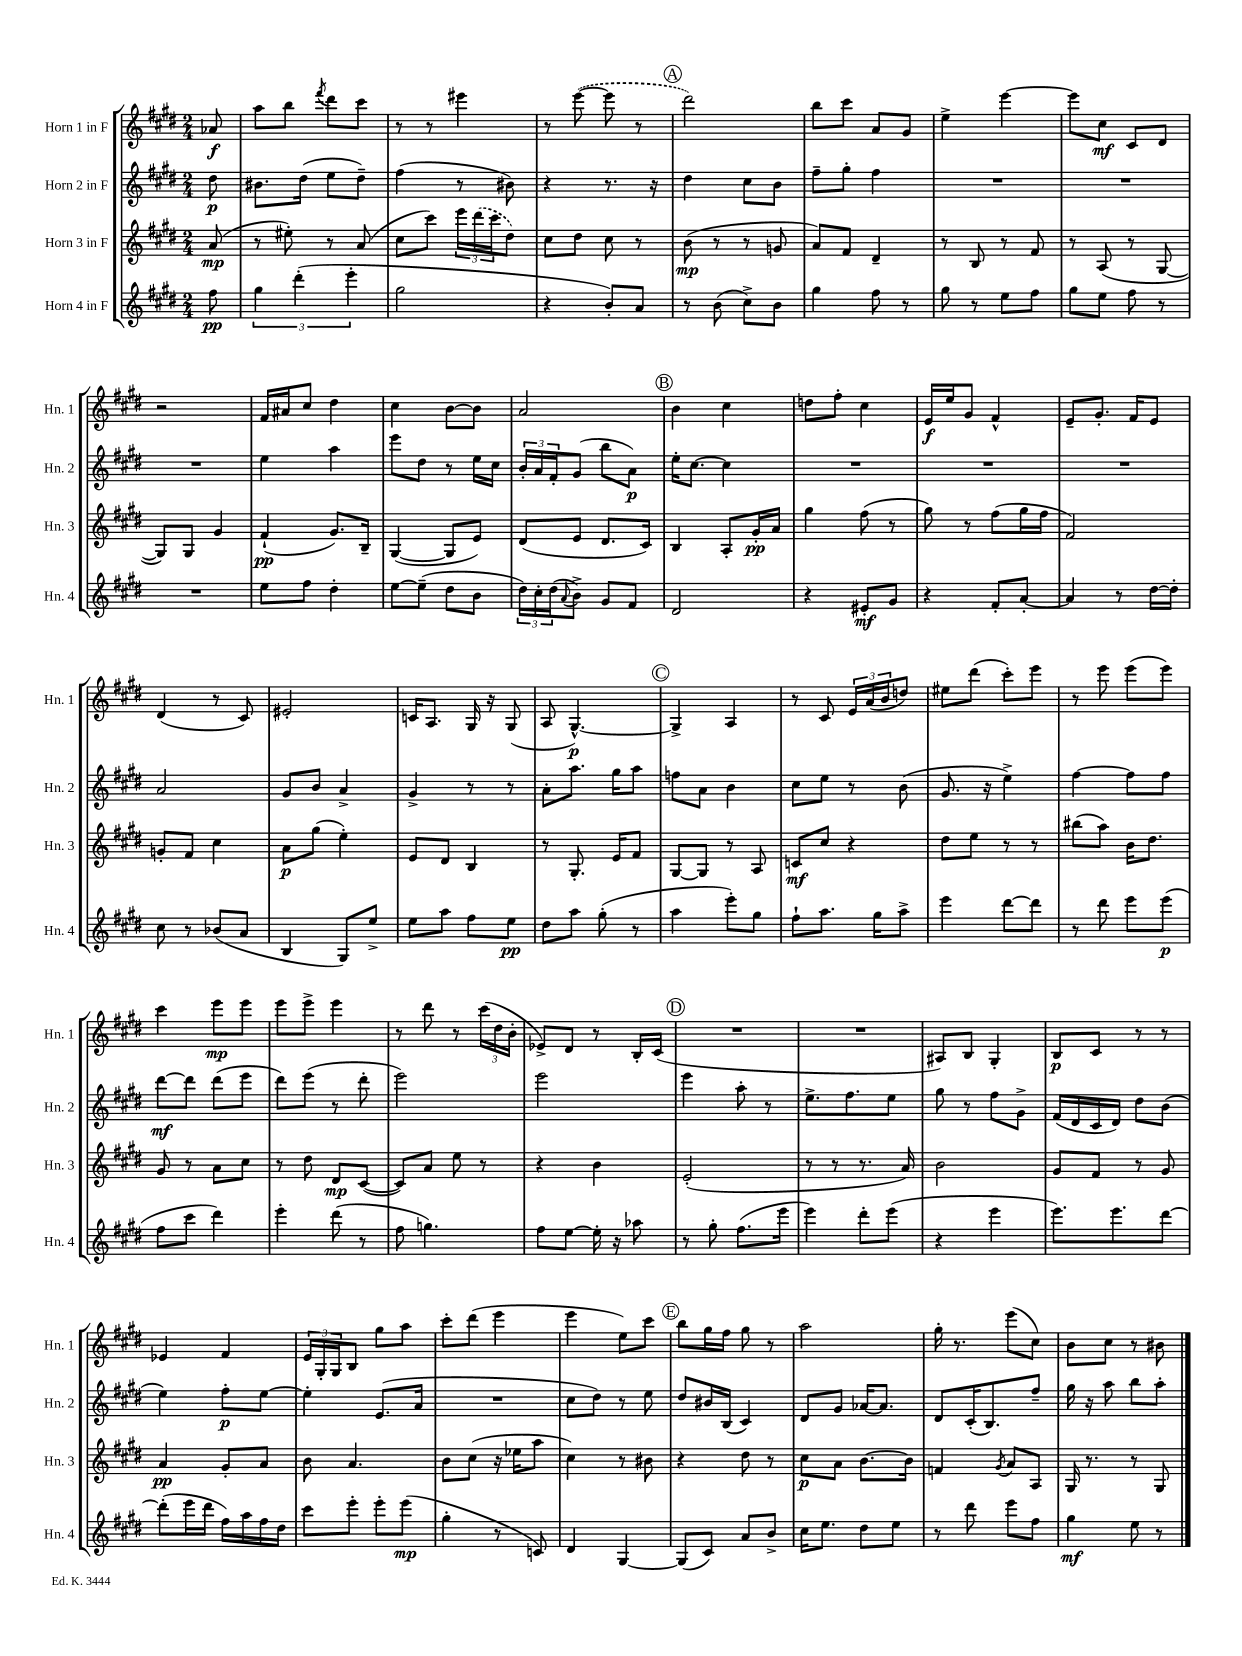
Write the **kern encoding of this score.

**kern	**dynam	**kern	**dynam	**kern	**dynam	**kern	**dynam
*part4	*part4	*part3	*part3	*part2	*part2	*part1	*part1
*staff4	*staff4	*staff3	*staff3	*staff2	*staff2	*staff1	*staff1
*I"Horn 4 in F	*	*I"Horn 3 in F	*	*I"Horn 2 in F	*	*I"Horn 1 in F	*
*I'Hn. 4	*	*I'Hn. 3	*	*I'Hn. 2	*	*I'Hn. 1	*
*clefG2	*	*clefG2	*	*clefG2	*	*clefG2	*
*k[f#c#g#d#]	*	*k[f#c#g#d#]	*	*k[f#c#g#d#]	*	*k[f#c#g#d#]	*
*M2/4	*	*M2/4	*	*M2/4	*	*M2/4	*
=	=	=	=	=	=	=	=
8ff#\	pp	(8a/	mp	8dd#\	p	8a-X/	f
=1	=1	=1	=1	=1	=1	=1	=1
6gg#\	.	8r	.	8.b#X\L	.	8aa\L	.
.	.	8ee#X'\)	.	.	.	8bb\J	.
(6ddd#'\	.	.	.	.	.	.	.
.	.	.	.	(16dd#\Jk	.	.	.
.	.	.	.	.	.	8qfff#/	.
.	.	8r	.	8ee\L	.	8ddd#\L	.
6eee'\	.	.	.	.	.	.	.
.	.	(8a/	.	8dd#~\J)	.	8ccc#\J	.
=2	=2	=2	=2	=2	=2	=2	=2
2gg#\	.	8cc#\L	.	(4ff#\	.	8r	.
.	.	8ccc#\J)	.	.	.	8r	.
.	.	24eee\LL	.	8r	.	4eee#X\	.
.	.	(24ddd#\	.	.	.	.	.
.	.	24ccc#\J	.	.	.	.	.
.	.	8dd#\J)	.	8b#X\)	.	.	.
=3	=3	=3	=3	=3	=3	=3	=3
4r	.	8cc#\L	.	4r	.	8r	.
.	.	8dd#\J	.	.	.	([8eee\	.
8b'/L)	.	8cc#\	.	8.r	.	8eee\]	.
8a/J	.	8r	.	.	.	8r	.
.	.	.	.	16r	.	.	.
!!LO:REH:place=s1:t=A
=4	=4	=4	=4	=4	=4	=4	=4
8r	.	(8b\	mp	4dd#\	.	2ddd#\)	.
(8b\	.	8r	.	.	.	.	.
8cc#^\L)	.	8r	.	8cc#\L	.	.	.
8b\J	.	8gn/	.	8b\J	.	.	.
=5	=5	=5	=5	=5	=5	=5	=5
4gg#\	.	8a/L)	.	8ff#~\L	.	8bb\L	.
.	.	8f#/J	.	8gg#'\J	.	8ccc#\J	.
8ff#\	.	4d#~/	.	4ff#\	.	8a/L	.
8r	.	.	.	.	.	8g#/J	.
=6	=6	=6	=6	=6	=6	=6	=6
8gg#\	.	8r	.	2r	.	4ee^\	.
8r	.	8B/	.	.	.	.	.
8ee\L	.	8r	.	.	.	[4eee\	.
8ff#\J	.	8f#/	.	.	.	.	.
=7	=7	=7	=7	=7	=7	=7	=7
8gg#\L	.	8r	.	2r	.	8eee\L]	.
8ee\J	.	(8A/	.	.	.	8cc#\J	mf
8ff#\	.	8r	.	.	.	8c#/L	.
8r	.	[8G#/	.	.	.	8d#/J	.
!!LO:LB:g=z
=8	=8	=8	=8	=8	=8	=8	=8
2r	.	8G#/L])	.	2r	.	2r	.
.	.	8G#/J	.	.	.	.	.
.	.	4g#/	.	.	.	.	.
=9	=9	=9	=9	=9	=9	=9	=9
8ee\L	.	(4f#`/	pp	4ee\	.	16f#/LL	.
.	.	.	.	.	.	16a#X/J	.
8ff#\J	.	.	.	.	.	8cc#/J	.
4dd#'\	.	8.g#/L)	.	4aa\	.	4dd#\	.
.	.	16B~/Jk	.	.	.	.	.
=10	=10	=10	=10	=10	=10	=10	=10
[8ee\L	.	([4G#/	.	8eee\L	.	4cc#\	.
(8ee~\J]	.	.	.	8dd#\J	.	.	.
8dd#\L	.	8G#/L]	.	8r	.	[8b\L	.
8b\J	.	8e/J)	.	16ee\LL	.	8b\J]	.
.	.	.	.	16cc#\JJ	.	.	.
=11	=11	=11	=11	=11	=11	=11	=11
24dd#\LL)	.	(8d#/L	.	24b'/LL	.	2a/	.
24cc#'\	.	.	.	24a/	.	.	.
(24dd#\J	.	.	.	24f#'/J	.	.	.
8qqa/	.	.	.	.	.	.	.
8b^\J)	.	8e/J	.	(8g#/J	.	.	.
8g#/L	.	8.d#/L	.	8bb\L	.	.	.
8f#/J	.	.	.	8a\J)	p	.	.
.	.	16c#/Jk)	.	.	.	.	.
!!LO:REH:place=s1:t=B
=12	=12	=12	=12	=12	=12	=12	=12
2d#/	.	4B/	.	16ee'\KL	.	4b\	.
.	.	.	.	[8.cc#\J	.	.	.
.	.	8A'/L	.	4cc#\]	.	4cc#\	.
.	.	16g#'/L	pp	.	.	.	.
.	.	16a/JJ	.	.	.	.	.
=13	=13	=13	=13	=13	=13	=13	=13
4r	.	4gg#\	.	2r	.	8ddn\L	.
.	.	.	.	.	.	8ff#'\J	.
8e#X'/L	mf	(8ff#\	.	.	.	4cc#\	.
8g#/J	.	8r	.	.	.	.	.
=14	=14	=14	=14	=14	=14	=14	=14
4r	.	8gg#\)	.	2r	.	16e/LL	f
.	.	.	.	.	.	16ee/J	.
.	.	8r	.	.	.	8g#/J	.
8f#'/L	.	(8ff#\L	.	.	.	4f#^^/	.
[8a'/J	.	16gg#\L	.	.	.	.	.
.	.	16ff#\JJ	.	.	.	.	.
=15	=15	=15	=15	=15	=15	=15	=15
4a/]	.	2f#/)	.	2r	.	8e~/L	.
.	.	.	.	.	.	8.g#'/J	.
8r	.	.	.	.	.	.	.
.	.	.	.	.	.	16f#/KL	.
[16dd#\LL	.	.	.	.	.	8e/J	.
16dd#'\JJ]	.	.	.	.	.	.	.
!!LO:LB:g=z
=16	=16	=16	=16	=16	=16	=16	=16
8cc#\	.	8gn'/L	.	2a/	.	(4d#/	.
8r	.	8f#/J	.	.	.	.	.
(8b-X/L	.	4cc#\	.	.	.	8r	.
8a/J	.	.	.	.	.	8c#/)	.
=17	=17	=17	=17	=17	=17	=17	=17
4B/	.	8a\L	p	8g#/L	.	2e#X'/	.
.	.	(8gg#\J	.	8b/J	.	.	.
8G#/L)	.	4ee'\)	.	4a^/	.	.	.
8ee^/J	.	.	.	.	.	.	.
=18	=18	=18	=18	=18	=18	=18	=18
8ee\L	.	8e/L	.	4g#^/	.	16cn/KL	.
.	.	.	.	.	.	8.A/J	.
8aa\J	.	8d#/J	.	.	.	.	.
8ff#\L	.	4B/	.	8r	.	16G#/	.
.	.	.	.	.	.	16r	.
8ee\J	pp	.	.	8r	.	(8G#/	.
=19	=19	=19	=19	=19	=19	=19	=19
8dd#\L	.	8r	.	8a'\L	.	8A/	.
8aa\J	.	8.G#'/	.	8.aa\J	.	[4.G#^^/)	p
(8gg#'\	.	.	.	.	.	.	.
.	.	16e/KL	.	16gg#\KL	.	.	.
8r	.	8f#/J	.	8aa\J	.	.	.
!!LO:REH:place=s1:t=C
=20	=20	=20	=20	=20	=20	=20	=20
4aa\	.	[8G#/L	.	8ffn\L	.	4G#^/]	.
.	.	8G#/J]	.	8a\J	.	.	.
8eee'\L)	.	8r	.	4b\	.	4A/	.
8gg#\J	.	8A/	.	.	.	.	.
=21	=21	=21	=21	=21	=21	=21	=21
8ff#`\L	.	8cn/L	mf	8cc#\L	.	8r	.
8.aa\J	.	8cc#/J	.	8ee\J	.	8c#/	.
.	.	4r	.	8r	.	24e/LL	.
.	.	.	.	.	.	(24a/	.
16gg#\KL	.	.	.	.	.	.	.
.	.	.	.	.	.	24b/J	.
8aa^\J	.	.	.	(8b\	.	8ddn/J)	.
=22	=22	=22	=22	=22	=22	=22	=22
4eee\	.	8dd#\L	.	8.g#/	.	8ee#X\L	.
.	.	8ee\J	.	.	.	(8ddd#\J	.
.	.	.	.	16r	.	.	.
[8ddd#\L	.	8r	.	4ee^\)	.	8ccc#'\L)	.
8ddd#\J]	.	8r	.	.	.	8eee\J	.
=23	=23	=23	=23	=23	=23	=23	=23
8r	.	(8bb#X\L	.	[4ff#\	.	8r	.
8ddd#\	.	8aa\J)	.	.	.	8eee\	.
8eee\L	.	16b\KL	.	8ff#\L]	.	(8eee\L	.
.	.	8.dd#\J	.	.	.	.	.
(8eee\J	p	.	.	8ff#\J	.	8eee\J)	.
!!LO:LB:g=z
=24	=24	=24	=24	=24	=24	=24	=24
8ff#\L	.	8g#/	.	[8ddd#\L	mf	4ccc#\	.
8ccc#\J	.	8r	.	8ddd#\J]	.	.	.
4ddd#\)	.	8a\L	.	(8ddd#\L	.	8eee\L	mp
.	.	8cc#\J	.	8eee\J	.	8eee\J	.
=25	=25	=25	=25	=25	=25	=25	=25
4eee'\	.	8r	.	8ddd#\L)	.	8eee\L	.
.	.	8dd#\	.	(8eee\J	.	8eee^\J	.
(8ddd#\	.	8d#/L	mp	8r	.	4eee\	.
8r	.	([8c#/J	.	8ddd#'\	.	.	.
=26	=26	=26	=26	=26	=26	=26	=26
8ff#\	.	8c#/L])	.	2eee\)	.	8r	.
4.ggn\)	.	8a/J	.	.	.	8ddd#\	.
.	.	8ee\	.	.	.	8r	.
.	.	8r	.	.	.	(24ccc#\LL	.
.	.	.	.	.	.	24dd#\	.
.	.	.	.	.	.	24b'\JJ	.
=27	=27	=27	=27	=27	=27	=27	=27
8ff#\L	.	4r	.	2eee\	.	8e-X^/L)	.
[8ee\J	.	.	.	.	.	8d#/J	.
16ee'\]	.	4b\	.	.	.	8r	.
16r	.	.	.	.	.	.	.
8aa-X\	.	.	.	.	.	16B'/LL	.
.	.	.	.	.	.	(16c#/JJ	.
!!LO:REH:place=s1:t=D
=28	=28	=28	=28	=28	=28	=28	=28
8r	.	(2e'/	.	4eee\	.	2r	.
8gg#'\	.	.	.	.	.	.	.
(8.ff#\L	.	.	.	8aa'\	.	.	.
.	.	.	.	8r	.	.	.
16eee\Jk	.	.	.	.	.	.	.
=29	=29	=29	=29	=29	=29	=29	=29
4eee\)	.	8r	.	8.ee^\L	.	2r	.
.	.	8r	.	.	.	.	.
.	.	.	.	8.ff#\	.	.	.
8ddd#'\L	.	8.r	.	.	.	.	.
(8eee\J	.	.	.	8ee\J	.	.	.
.	.	16a/)	.	.	.	.	.
=30	=30	=30	=30	=30	=30	=30	=30
4r	.	2b\	.	8gg#\	.	8A#X/L)	.
.	.	.	.	8r	.	8B/J	.
4eee\	.	.	.	8ff#\L	.	4G#'/	.
.	.	.	.	8g#^\J	.	.	.
=31	=31	=31	=31	=31	=31	=31	=31
8.eee\L)	.	8g#/L	.	(16f#/LL	.	8B/L	p
.	.	.	.	16d#/	.	.	.
.	.	8f#/J	.	16c#/	.	8c#/J	.
8.eee\	.	.	.	16d#/JJ)	.	.	.
.	.	8r	.	8dd#\L	.	8r	.
[8ddd#\J	.	8g#/	.	(8b\J	.	8r	.
!!LO:LB:g=z
=32	=32	=32	=32	=32	=32	=32	=32
(8ddd#'\L]	.	4a/	pp	4ee\)	.	4e-X/	.
16eee\L	.	.	.	.	.	.	.
16ddd#\JJ	.	.	.	.	.	.	.
16ff#\LL)	.	8g#'/L	.	8ff#'\L	p	4f#/	.
16aa\	.	.	.	.	.	.	.
16ff#\	.	8a/J	.	[8ee\J	.	.	.
16dd#\JJ	.	.	.	.	.	.	.
=33	=33	=33	=33	=33	=33	=33	=33
8ccc#\L	.	8b\	.	4ee'\]	.	24e/LL	.
.	.	.	.	.	.	24G#'/	.
.	.	.	.	.	.	24G#/J	.
8eee'\J	.	4.a/	.	.	.	8B/J	.
8eee'\L	.	.	.	(8.e/L	.	8gg#\L	.
(8eee\J	mp	.	.	.	.	8aa\J	.
.	.	.	.	16a/Jk	.	.	.
=34	=34	=34	=34	=34	=34	=34	=34
4gg#'\	.	8b\L	.	2r	.	8ccc#'\L	.
.	.	(8cc#\J	.	.	.	(8ddd#\J	.
8r	.	16r	.	.	.	4eee\	.
.	.	16ee-X\KL	.	.	.	.	.
8cn/)	.	8aa\J	.	.	.	.	.
=35	=35	=35	=35	=35	=35	=35	=35
4d#/	.	4cc#\)	.	8cc#\L	.	4eee\	.
.	.	.	.	8dd#\J)	.	.	.
[4G#/	.	8r	.	8r	.	8ee\L)	.
.	.	8b#X\	.	8ee\	.	8ccc#\J	.
!!LO:REH:place=s1:t=E
=36	=36	=36	=36	=36	=36	=36	=36
(8G#/L]	.	4r	.	8dd#/L	.	8bb\L	.
8c#/J)	.	.	.	16b#X/L	.	16gg#\L	.
.	.	.	.	(16B/JJ	.	16ff#\JJ	.
8a/L	.	8dd#\	.	4c#/)	.	8gg#\	.
8b^/J	.	8r	.	.	.	8r	.
=37	=37	=37	=37	=37	=37	=37	=37
16cc#\KL	.	8cc#\L	p	8d#/L	.	2aa\	.
8.ee\J	.	.	.	.	.	.	.
.	.	8a\J	.	8g#/J	.	.	.
8dd#\L	.	[8.b\L	.	[16a-X/KL	.	.	.
.	.	.	.	8.a-/J]	.	.	.
8ee\J	.	.	.	.	.	.	.
.	.	16b\Jk]	.	.	.	.	.
=38	=38	=38	=38	=38	=38	=38	=38
8r	.	4fn/	.	8d#/L	.	16gg#'\	.
.	.	.	.	.	.	8.r	.
8ddd#\	.	.	.	(16c#'/K	.	.	.
.	.	.	.	8.B/)	.	.	.
.	.	8qg#/	.	.	.	.	.
8eee\L	.	8a/L	.	.	.	(8eee\L	.
8ff#\J	.	8A/J	.	8ff#~/J	.	8cc#\J)	.
=39	=39	=39	=39	=39	=39	=39	=39
4gg#\	mf	16G#/	.	16gg#\	.	8b\L	.
.	.	8.r	.	16r	.	.	.
.	.	.	.	8aa\	.	8cc#\J	.
8ee\	.	8r	.	8bb\L	.	8r	.
8r	.	8G#/	.	8aa'\J	.	8b#X\	.
==	==	==	==	==	==	==	==
*-	*-	*-	*-	*-	*-	*-	*-
